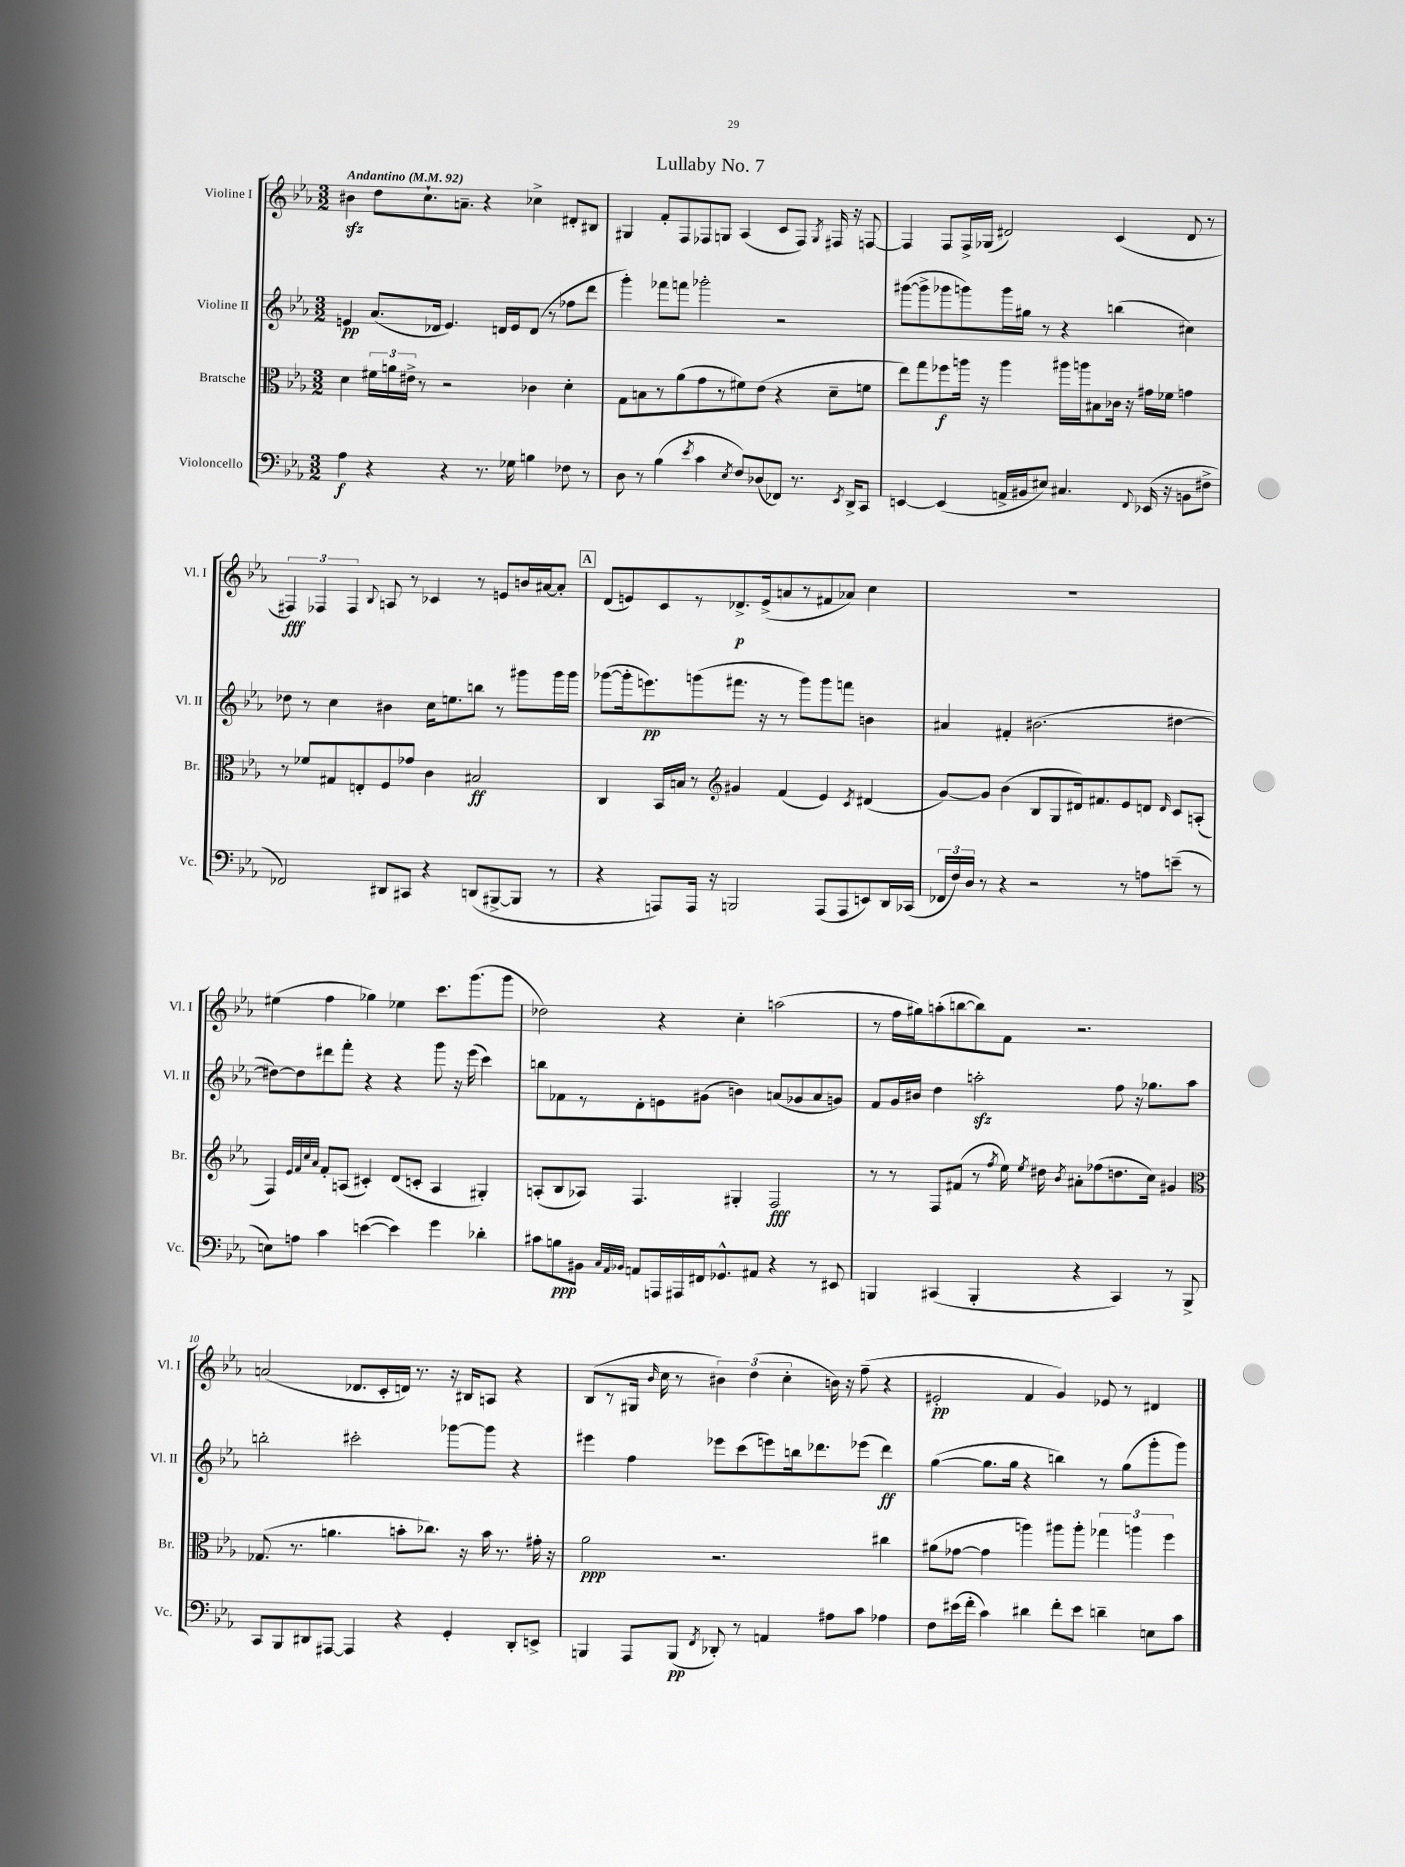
\header { title = "Lullaby No. 7" }
<<
\new StaffGroup <<
\new Staff = "s0" \with { instrumentName = "Violine I" shortInstrumentName = "Vl. I" } {
    \clef treble \key ees \major \numericTimeSignature \time 3/2 \tempo "Andantino" 4 = 92
    \autoBeamOff bis'4\sfz d''8[ c''8.-! a'8.]-- r4 ces''4-> dis'8[-. bis8] |
    gis4 f'8[-. f8 fes8 g8] aes4( c'8[ fes8]) \acciaccatura { g8 } fis16 r16 f8~ |
    f4 f8[ f16-> ges16]( dis'2) c'4( dis'8 r8 |
    \tuplet 3/2 { fis4\fff) fes4 fes4 } \appoggiatura { bes8 } a8 r8 ces'4 r8 e'8[ b'16 ais'16~ ais'8]-. |
    \mark \markup { \box "A" } d'8[( e'8) c'8 r8 des'8.->\p e'16->( a'8 r8 fis'8 aes'8]) c''4 |
    R1. |
    eis''4( f''4 ges''4) ees''4 c'''8.[ g'''8.( g'''8] |
    des''2) r4 c''4-. a''2( |
    r8 f''16[ gis''16) a''8-.( b''8~ b''8) f'8] r2. |
    a'2( des'8.[ c'16-. d'16]) r8. r16 bis16[ a8] r4 |
    bes8[( r8 gis16] \grace { bes'16 } c''16 r8 \tuplet 3/2 { bis'4) d''4( c''4-. } b'16) r16 f''8--( r4 |
    eis'2-.\pp f'4 g'4) ees'8 r8 dis'4 \bar "|." |
}
\new Staff = "s1" \with { instrumentName = "Violine II" shortInstrumentName = "Vl. II" } {
    \clef treble \key ees \major \numericTimeSignature \time 3/2
    \autoBeamOff e'4\pp aes'8.[( des'16] e'4.) d'16[ e'16 d'8]( r8 fes''8[ d'''8] |
    g'''4-.) fes'''8[ f'''8] ges'''2-. r2 |
    gis'''8[~( gis'''8-> ges'''8 g'''8) g'''16 gis''16] r8 r4 b''4( cis''4) |
    des''8 r8 c''4 bis'4 c''16[ e''8. b''8] r8 gis'''8[ gis'''16 gis'''16] |
    \mark \markup { \box "A" } ges'''8[~( ges'''16-. e'''8.\pp) g'''8( fis'''8.] r16 r8 g'''8[) g'''8 f'''8] b'4 |
    ais'4 fis'4-. bis'2.( dis''4~ |
    dis''8[~) dis''8 dis'''8 f'''8]-. r4 r4 g'''8 r16 ees'''16( c'''4) |
    b''8[ fes'8 r8 d'8-. e'8 gis'8]( b'4) a'8[( ges'8 a'8 g'8]) |
    f'8[ g'16 bis'16] d''4 a''2-.\sfz f''8 r16 ges''8.[ a''8] |
    b''2-. cis'''2-. ges'''8[~ ges'''8] r4 |
    eis'''4 f''4 ees'''8[ c'''8( e'''8) b''16 des'''8. ees'''8]( des'''4\ff) |
    g''4~( g''8.[ g''16] r4 b''4) r8 g''8[( g'''8-. g'''8]) \bar "|." |
}
\new Staff = "s2" \with { instrumentName = "Bratsche" shortInstrumentName = "Br." } {
    \clef alto \key ees \major \numericTimeSignature \time 3/2
    \autoBeamOff d'4 \tuplet 3/2 { fis'16[ a'16 eis'16]-> } r8 r2 ces'4 d'4-. |
    g8[ b8 r8 aes'8( g'8 r8 fis'8) ees'8]( r4 d'8[-- f'8] |
    ees''8[) g''8 fes''8\f a''16] r16 a''4 ais''16[ a''16 bis8 ces'16] r16 gis'16[ fes'16] g'4 |
    r8 fes'8[ gis8 e8-. f8 ges'8] c'4 bis2\ff |
    \mark \markup { \box "A" } c4 bes,16[ b16] r8 \clef treble gis'4 f'4( ees'4) \acciaccatura { c'8 } dis'4( |
    g'8[~) g'8] bes'4( bes8[ g8 dis'16) fis'8. ees'8 d'8] \grace { d'16 } c'8[ a8]-.( |
    f4) \grace { ees'32[ f'32 c''32 aes'32] } f'8[-. a8]( cis'4-.) d'8[( c'8]-. a4 gis4-.) |
    a8[-.( bes8 aes8]) f4. gis4-. f2\fff |
    r8 r8 f8[ fis'8]( r8 \acciaccatura { f''8 } ees''16) \acciaccatura { ees''8 } dis''16 \acciaccatura { bes'8 } ais'8[-. fes''8( d''8. c''16]) gis'4 |
    \clef alto ges8.( r8. a'4. b'8[-. ces''8.]) r16 b'16 r8. gis'16-. r16 |
    aes'2\ppp r2. cis''4 |
    ais'8[( ges'8]~ ges'4 a''4) ais''8[ ais''8]-. \tuplet 3/2 { ges''4 a''4 f''4 } \bar "|." |
}
\new Staff = "s3" \with { instrumentName = "Violoncello" shortInstrumentName = "Vc." } {
    \clef bass \key ees \major \numericTimeSignature \time 3/2
    \autoBeamOff aes4\f r4 r4 r8. ges16 b4 fes8 r8 |
    d8 r8 bes4( \acciaccatura { ees'8 } c'4 \acciaccatura { ees8 } f8[) des8( fes,8]) r8. \acciaccatura { ees,8 } d,16[-> c,8] |
    e,4~ e,4( a,16[-> bis,16 eis8]) cis4. \appoggiatura { f,8 } ees,16( r16 b,8[ fis8]-> |
    fes,2) dis,8[ cis,8] r4 d,8[( bis,,8~-> bis,,8] r8 |
    \mark \markup { \box "A" } r4 a,,8[) a,,16] r16 b,,2 a,,8[( a,,8 e,8) d,16 ces,16]( |
    \tuplet 3/2 { fes,16[ f16) d16] } r8 r4 r2 r8 a8[ e'8]--( r8 |
    e8[) a8] c'4 e'4~( e'4) g'4 des'4-. |
    cis'8[ b8\ppp bis,8] \grace { c32[ aes,32 bes,32] } a,8[ a,,16 ais,,16 fis,16 ges,8.-^ ais,8] r4 r8 eis,8 |
    b,,4 cis,4( b,,4-. r4 cis,4) r8 b,,8-> |
    c,8[ bes,,8 dis,8 ais,,8]~ ais,,4 r4 g,4-. dis,8[-. e,8]-> |
    b,,4 aes,,8[ b,,8]\pp( \acciaccatura { f,8 } des,8-.) r8 a,4 ais8[ c'8] aes4 |
    f8[ eis'16( f'16]-. c'4) dis'4 f'8[-. eis'8] d'4-- e8[ c'8] \bar "|." |
}
>>
>>
\layout { \context { \Score \override BarNumber.break-visibility = ##(#f #t #t) barNumberVisibility = #(every-nth-bar-number-visible 5) } }
